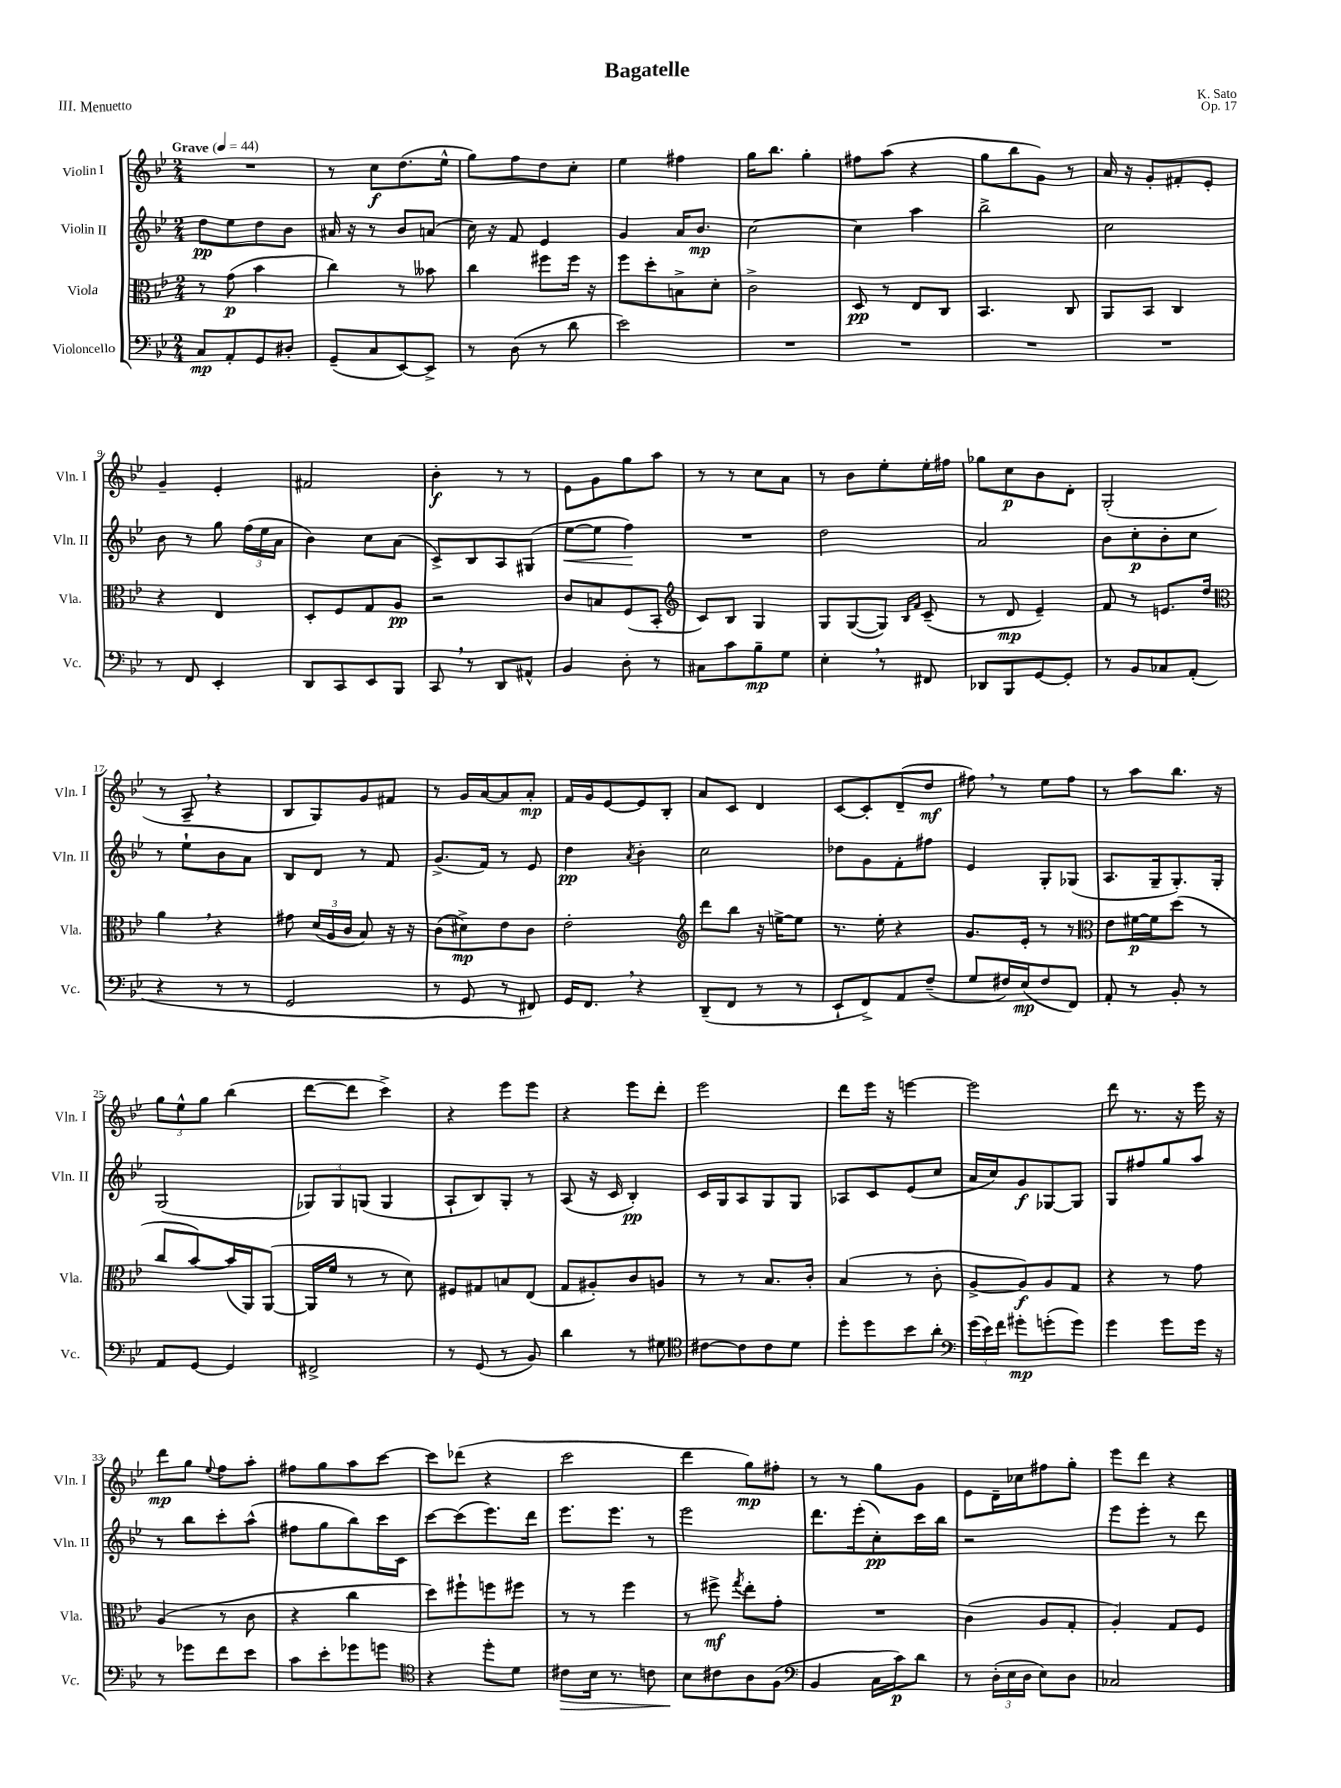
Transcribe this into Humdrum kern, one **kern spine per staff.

**kern	**kern	**kern	**kern
*staff4	*staff3	*staff2	*staff1
*clefF4	*clefC3	*clefG2	*clefG2
*k[b-e-]	*k[b-e-]	*k[b-e-]	*k[b-e-]
*M2/4	*M2/4	*M2/4	*M2/4
*MM44	*MM44	*MM44	*MM44
8C/L	8r	8dd\L	2r
8AA'/	(8g\	8ee-\	.
8GG/	4b-\	8dd\	.
8D#'/J	.	8b-\J	.
=	=	=	=
(8GG~/L	4cc\)	16a#/	8r
.	.	16r	.
8C/	.	8r	8cc\L
[8EE-/)	8r	8b-/L	(8.dd\
8EE-^/]J	8b--\	(8a/J	.
.	.	.	16ee-^^\Jk
=	=	=	=
8r	4cc\	16cc\)	8gg\L)
.	.	16r	.
(8D\	.	8f/	8ff\
8r	8ff#\L	4e-/	8dd\
8d\	16ff#\Jk	.	8cc'\J
.	16r	.	.
=	=	=	=
2e-\)	8ff\L	4g/	4ee-\
.	8dd'\	.	.
.	8B^\	16a/LK	4ff#\
.	.	8.b-/J	.
.	8d'\J	.	.
=	=	=	=
2r	2c^\	[2cc\	16gg\LK
.	.	.	8.bb-\J
.	.	.	4gg'\
=	=	=	=
2r	8D/	4cc\]	8ff#\L
.	8r	.	(8aa\J
.	8E-/L	4aa\	4r
.	8C/J	.	.
=	=	=	=
2r	4.BB-/	2bb-^\	8gg\L
.	.	.	8bb-\
.	.	.	8g\J)
.	8C/	.	8r
=	=	=	=
2r	8AA/L	2cc\	16a/
.	.	.	16r
.	8BB-/J	.	8g'/L
.	4C/	.	8f#'/
.	.	.	8e-'/J
=	=	=	=
8r	4r	8b-\	4g~/
8FF/	.	8r	.
4EE-'/	4E-/	8gg\	4e-'/
.	.	(24ff\LL	.
.	.	24ee-\	.
.	.	24a\JJ	.
=	=	=	=
8DD/L	8D'/L	4b-\)	2f#/
8CC/	8F/	.	.
8EE-/	8G/	8cc\L	.
8BBB-/J	8A/J	(8a\J	.
=	=	=	=
8CC/	2r	8c^/L)	4b-'\
8r	.	8B-/	.
8DD/L	.	8A/	8r
8AA#^^/J	.	(8G#/J	8r
=	=	=	=
4BB-/	8c/L	[8ee-\L	8e-\L
.	8B/	8ee-\]J	8g\
8D'\	(8F/	4ff\)	8gg\
8r	8BB-'/J	.	8aa\J
=	=	=	=
*	*clefG2	*	*
8C#\L	8c/L)	2r	8r
8c\	8B-/J	.	8r
8B-~\	4G/	.	8cc\L
8G\J	.	.	8a\J
=	=	=	=
4E-'\	8G/L	2dd\	8r
.	([8G/	.	8b-\L
8r	8G/]J)	.	8ee-'\
.	16qqB-/LL	.	.
.	16qqf/JJ	.	.
8FF#/	(8c~/	.	16ee-'\L
.	.	.	16ff#\JJ
=	=	=	=
8DD-/L	8r	2a/	8gg-\L
8BBB-/	8d/	.	8cc\
[8GG/	4e-~/)	.	8b-\
8GG'/]J	.	.	8d'\J
=	=	=	=
8r	8f/	8b-\L	(2G'/
8BB-/L	8r	8cc'\	.
8C-/	8.e/L	8b-'\	.
(8AA'/J	.	8cc\J	.
.	16dd/Jk	.	.
=	=	=	=
*	*clefC3	*	*
4r	4a\	8r	8r
.	.	8ee-`\L	8A~/
8r	4r	8b-\	4r
8r	.	8a\J	.
=	=	=	=
2GG/	8g#\	8B-/L	8B-/L
.	(24d/LL	8d/J	8G/)
.	24A/	.	.
.	24c/JJ	.	.
.	8B-/)	8r	8g/
.	16r	8f/	8f#/J
.	16r	.	.
=	=	=	=
8r	(8c\L	(8.g^/L	8r
8GG/	8d#^\)	.	16g/LL
.	.	16f/Jk)	[16a/J
8r	8e-\	8r	8a/]
8FF#/)	8c\J	8e-/	8a'/J
=	=	=	=
16GG/LK	2e-'\	4dd\	16f/LL
8.FF/J	.	.	16g/J
.	.	.	[8e-/
.	.	8qa/	.
4r	.	4b-'\	8e-/]
.	.	.	8B-'/J
=	=	=	=
*	*clefG2	*	*
(8DD~/L	8ddd\L	2cc\	8a/L
8FF/J	8bb-\J	.	8c/J
8r	16r	.	4d/
.	[16ee^\LK	.	.
8r	8ee\]J	.	.
=	=	=	=
8EE-`/L	8.r	8dd-\L	[8c/L
8FF^/)	.	8g\	8c'/]
.	16ee-'\	.	.
8AA/	4r	8f'\	(8d~/
(8F~/J	.	8ff#\J	8dd/J
=	=	=	=
8G/L	8.g/L	4e-/	8ff#\)
16F#/L)	.	.	8r
(16E-/J	16e-'/Jk	.	.
8F#/	8r	8G'/L	8ee-\L
8FF/J)	8r	(8G-/J	8ff#\J
=	=	=	=
*	*clefC3	*	*
8AA'/	8e-\L	8.A/L	8r
8r	[16f#\L	.	8aa\L
.	16f#\]J	16G~/k	.
8BB-'/	(8dd\J	8.G'/)	8.bb-\J
8r	8r	.	.
.	.	16G'/Jk	16r
=	=	=	=
8AA/L	8cc/L	(2G/	12gg\L
.	.	.	12ee-^^\
[8GG/J	[8b-/)	.	.
.	.	.	12gg\J
4GG/]	(16b-/]L	.	(4bb-\
.	16AA/J)	.	.
.	([8AA/J	.	.
=	=	=	=
2FF#^/	16AA/]LL	12G-/L)	[8ddd\L
.	16f/JJ	.	.
.	.	12G-/	.
.	8r	.	8ddd\]J
.	.	(12G/J	.
.	8r	4G/	4ccc^\)
.	8d\)	.	.
=	=	=	=
8r	8F#/L	8A`/L	4r
(8GG/	8G#/	8B-/)	.
8r	8B/	8G'/J	8eee-\L
8BB-/)	(8E-/J	8r	8eee-\J
=	=	=	=
4d\	8G/L	(8A/	4r
.	8A#'/)	16r	.
.	.	16c/	.
8r	8c/	4B-'/)	8eee-\L
8G#\	8A/J	.	8ddd'\J
=	=	=	=
*clefC4	*	*	*
[8c#\L	8r	16c/LL	2eee-\
.	.	16G/J	.
8c#\]	8r	8A/	.
8c#\	8.B-/L	8G/	.
8d\J	.	8G/J	.
.	16c'/Jk	.	.
=	=	=	=
8dd'\L	(4B-/	8A-/L	8ddd\L
8dd\	.	8c/	16eee-\Jk
.	.	.	16r
8b-\	8r	(8e-/	[4eee\
8a'\J	8c'\	8cc/J	.
=	=	=	=
*clefF4	*	*	*
(24g\LL	[8A^/L	16a/LL	2eee\]
24e-\)	.	.	.
.	.	16cc/J)	.
24f\JJ	.	.	.
8g#'\L	8A/])	8g/	.
(8g'\	8A/	[8G-/	.
8g\J)	8G/J	8G-/]J	.
=	=	=	=
4g\	4r	8G/L	8ddd\
.	.	8ff#/	8.r
8g\L	8r	8gg/	.
.	.	.	16r
16g\Jk	8g\	8aa/J	16eee-\
16r	.	.	16r
=	=	=	=
8r	(4A/	8r	8ddd\L
8g-\L	.	8bb-\L	8gg\J
.	.	.	8qqee-/
8f\	8r	8ccc'\	8ff\L
8e-\J	8c\	(8aa^^\J	8aa'\J
=	=	=	=
8c\L	4r	8ff#\L	8ff#\L
8e-'\	.	8gg\	8gg\
8g-\	4cc\	8bb-\)	8aa\
8g\J	.	16ccc\L	[8ccc\J
.	.	16c\JJ	.
=	=	=	=
*clefC4	*	*	*
4r	8dd\L)	[8ccc\L	8ccc\]L
.	8ff#`\	(8ccc\]	(8ddd-\J
8dd'\L	8ff\	8.eee-\)	4r
8d\J	8ff#\J	.	.
.	.	16ddd\Jk	.
=	=	=	=
8c#\L	8r	8.eee-\L	2ccc\
16B-\Jk	8r	.	.
8.r	.	8.eee-\J	.
.	4ff\	.	.
8c\	.	8r	.
=	=	=	=
8B-\L	8r	2eee-\	4ddd\
8c#\	8ff#^\	.	.
.	8qgg/	.	.
8A\	8ee-'\L	.	8gg\L)
(8F\J	8g'\J	.	8ff#'\J
=	=	=	=
*clefF4	*	*	*
4BB-/	2r	8.ddd\L	8r
.	.	.	8r
.	.	(16eee-'\k	.
16C\LL	.	8cc'\)	8gg\L
16c\J)	.	.	.
8d\J	.	16ccc\L	8g\J
.	.	16bb-\JJ	.
=	=	=	=
8r	(4c\	2r	8e-\L
(24D'\LL	.	.	16d~\L
24E-\	.	.	.
.	.	.	16cc-\J
24D\JJ	.	.	.
8E-\L)	8A/L	.	8ff#\
8D\J	8G'/J	.	8gg'\J
=	=	=	=
2C-/	4A'/)	8eee-\L	8eee-\L
.	.	8eee-'\J	8ddd\J
.	8G/L	8r	4r
.	8F/J	8ddd\	.
==	==	==	==
*-	*-	*-	*-
